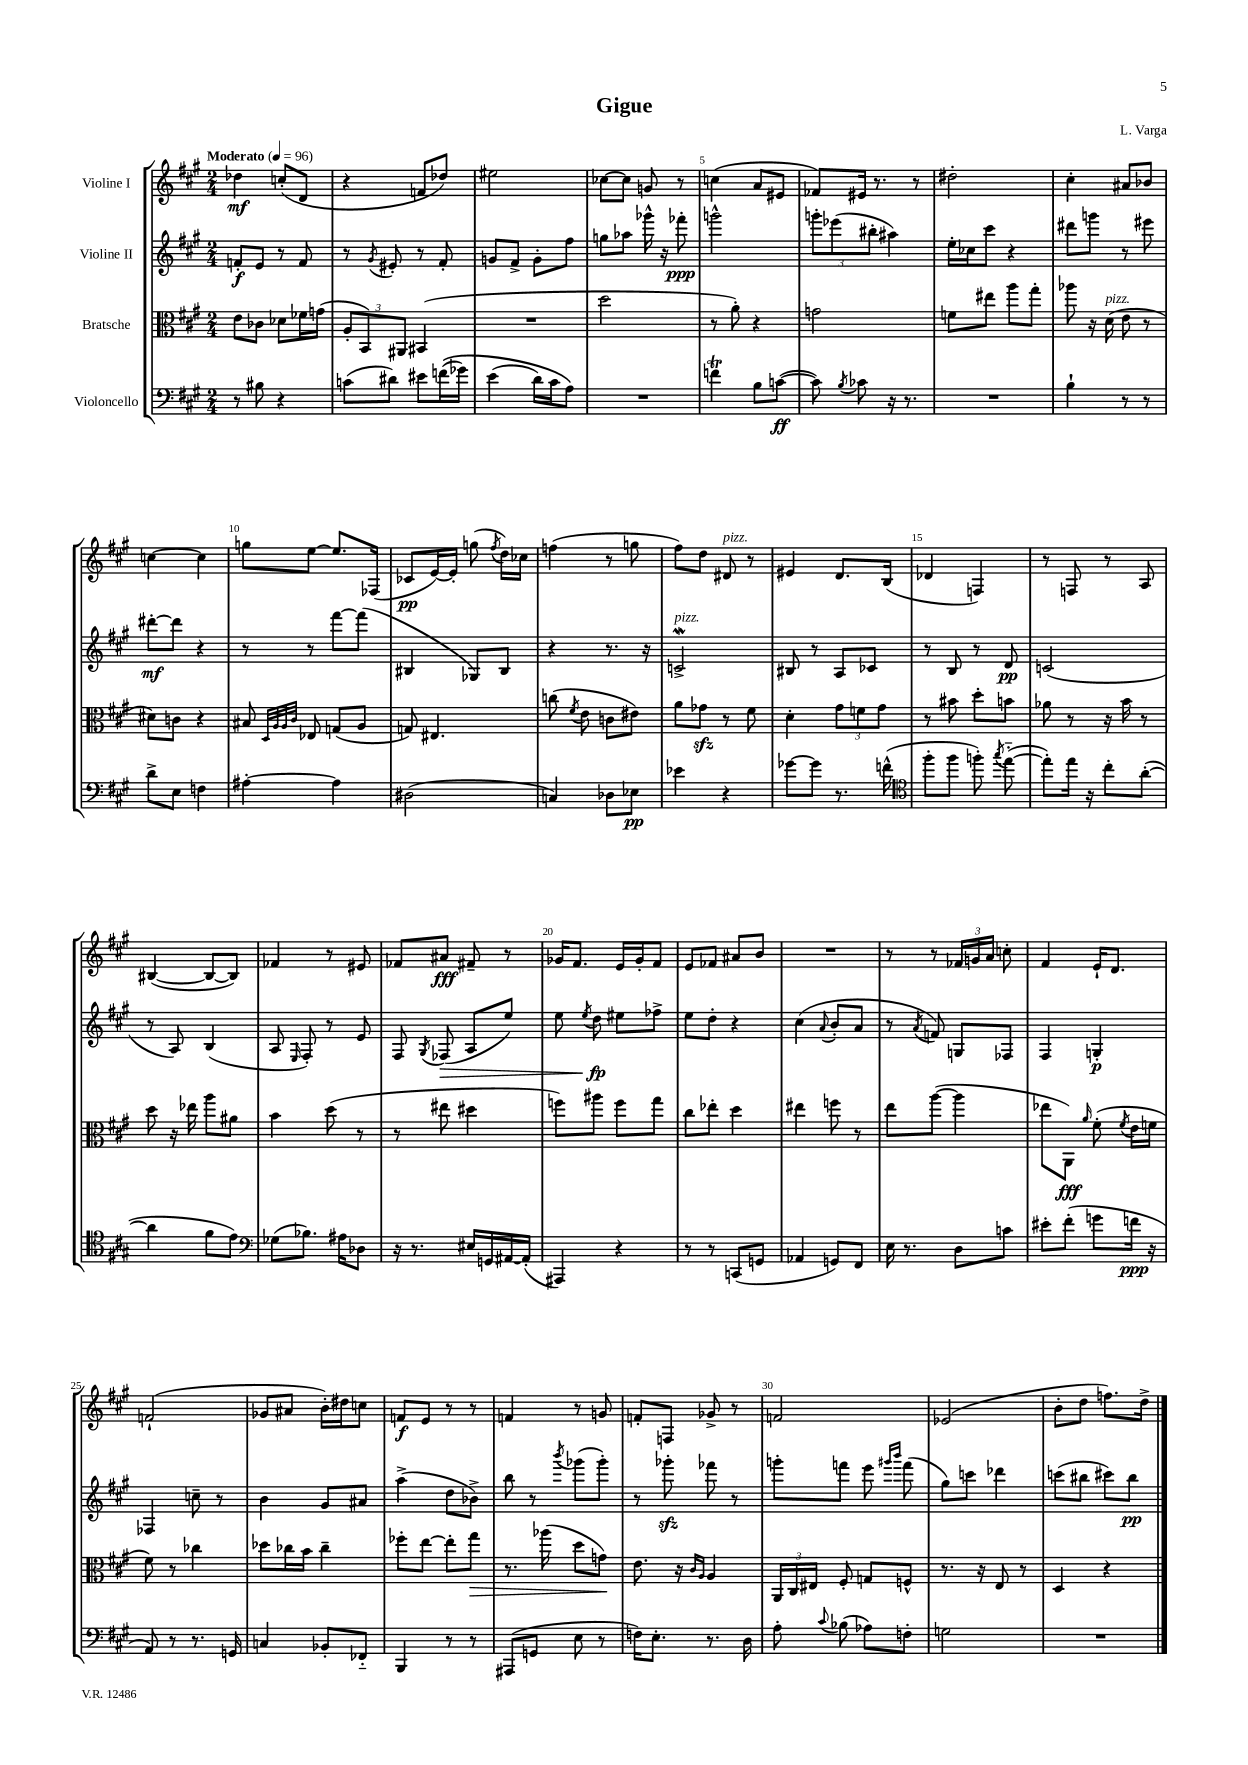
\header { title = "Gigue" composer = "L. Varga" }
<<
\new StaffGroup <<
\new Staff = "s0" \with { instrumentName = "Violine I" } {
    \clef treble \key a \major \numericTimeSignature \time 2/4 \tempo "Moderato" 4 = 96
    \autoBeamOff des''4\mf c''8[-.( d'8] |
    r4 f'8[ des''8]) |
    eis''2 |
    ces''8[~ ces''8] g'8 r8 |
    c''4( a'8[ eis'8] |
    fes'8[) eis'16] r8. r8 |
    dis''2-. |
    cis''4-. ais'8[ bes'8] |
    c''4~ c''4 |
    g''8[ e''8]~ e''8.[ fes16]( |
    ces'8[\pp e'16~) e'16]-. g''8( \acciaccatura { fis''8 } d''16[) ces''16] |
    f''4( r8 g''8 |
    fis''8[) d''8] dis'8^\markup { \italic "pizz." } r8 |
    eis'4 d'8.[ b16]( |
    des'4 f4) |
    r8 f8 r8 a8 |
    bis4~( bis8[~ bis8]) |
    fes'4 r8 eis'8 |
    fes'8[ ais'8]\fff fis'8-- r8 |
    ges'16[ fis'8.] e'16[ ges'16-. fis'8] |
    e'8[ fes'8] ais'8[ b'8] |
    R2 |
    r8 r8 \tuplet 3/2 { fes'16[ g'16 a'16] } c''8-. |
    fis'4 e'16[-! d'8.] |
    f'2-!( |
    ges'8[ ais'8] b'16[-.) dis''16 c''8] |
    f'8[\f e'8] r8 r8 |
    f'4 r8 g'8 |
    f'8[-. f8] ges'8-> r8 |
    f'2 |
    ees'2( |
    b'8[-. d''8] f''8.[) d''16]-> \bar "|." |
}
\new Staff = "s1" \with { instrumentName = "Violine II" } {
    \clef treble \key a \major \numericTimeSignature \time 2/4
    \autoBeamOff f'8[-.\f e'8] r8 f'8 |
    r8 \acciaccatura { gis'8 } eis'8-. r8 fis'8-. |
    g'8[ fis'8]-> g'8[-. fis''8] |
    g''8[ aes''8] ges'''16-^ r16 fes'''8-.\ppp |
    g'''2-^ |
    \tuplet 3/2 { g'''8[-. ees'''8( bis''8]-. } ais''4) |
    e''16[-. ces''16 cis'''8] r4 |
    dis'''8[ g'''8] r8 eis'''8 |
    dis'''8[~-.\mf dis'''8] r4 |
    r8 r8 fis'''8[~ fis'''8]( |
    bis4 ges8[) bis8] |
    r4 r8. r16 |
    c'2->\mordent^\markup { \italic "pizz." } |
    bis8 r8 a8[ ces'8] |
    r8 b8 r8 d'8\pp |
    c'2( |
    r8 a8) b4( |
    a8 \grace { e16 } fis8-.) r8 e'8 |
    fis8 \acciaccatura { gis8 } fes8\>( a8[ e''8]) |
    e''8 \acciaccatura { e''8 } d''8\fp\! eis''8[ fes''8]-> |
    e''8[ d''8]-. r4 |
    cis''4( \appoggiatura { a'8 } b'8[-. a'8] |
    r8 \acciaccatura { a'8 } f'8) g8[ fes8] |
    fis4 g4-.\p |
    fes4 c''8-- r8 |
    b'4 gis'8[ ais'8] |
    a''4->( d''8[ bes'8]->) |
    b''8 r8 \acciaccatura { b'''8 } ges'''8[( ges'''8]-.) |
    r8 ges'''8-.\sfz fes'''8 r8 |
    g'''8[-. f'''8] e'''8 \grace { gis'''16[ b'''16] } f'''8( |
    gis''8[) c'''8] des'''4 |
    c'''8[( bis''8] cis'''8[) bis''8]\pp \bar "|." |
}
\new Staff = "s2" \with { instrumentName = "Bratsche" } {
    \clef alto \key a \major \numericTimeSignature \time 2/4
    \autoBeamOff e'8[ ces'8] des'8[ fes'16 g'16]( |
    \tuplet 3/2 { a8[-. b,8) ais,8] } bis,4( |
    R2 |
    d''2 |
    r8 a'8-.) r4 |
    g'2 |
    f'8[ eis''8] a''8[ gis''8]-. |
    aes''8 r16 d'16^\markup { \italic "pizz." }( e'8 r8 |
    dis'8[) c'8] r4 |
    bis8 \grace { d32[ a32 a32 cis'32] } ees8 g8[( a8] |
    g8) eis4. |
    c''8( \acciaccatura { fis'8 } e'8 c'8[ eis'8]) |
    a'8[ ges'8]\sfz r8 fis'8 |
    d'4-. \tuplet 3/2 { gis'8[ f'8 gis'8] } |
    r8 bis'8 d''8[-. b'8] |
    aes'8 r8 r16 b'16 r8 |
    d''8 r16 ees''16 a''8[ ais'8] |
    b'4 d''8( r8 |
    r8 eis''8 dis''4 |
    f''8[) ais''8] f''8[ gis''8] |
    cis''8[ ees''8]-. d''4 |
    eis''4 f''8 r8 |
    e''8[ a''8]~( a''4 |
    ees''8[ a,8]\fff) \grace { a'16 } fis'8-.( \acciaccatura { fis'8 } e'16[ f'16] |
    fis'8) r8 ces''4 |
    des''8[ ces''16 b'16] ces''4-- |
    fes''8[-. e''8]~ e''8[-. gis''8]\> |
    r8. aes''16( d''8[ g'8]\!) |
    e'8. r16 \grace { cis'16[ a16] } a4 |
    \tuplet 3/2 { a,16[ cis16 eis16] } fis8-. g8[ f8]-^ |
    r8. r16 e8 r8 |
    d4 r4 \bar "|." |
}
\new Staff = "s3" \with { instrumentName = "Violoncello" } {
    \clef bass \key a \major \numericTimeSignature \time 2/4
    \autoBeamOff r8 bis8 r4 |
    c'8[( dis'8]) eis'8[ f'16(\( ges'16]) |
    e'4( d'16[) cis'16 a8]\) |
    R2 |
    f'4\trill b8[ c'8]~\ff( |
    c'8) \acciaccatura { b8 } ces'8 r16 r8. |
    R2 |
    b4-! r8 r8 |
    d'8[-> e8] f4 |
    ais4~-. ais4 |
    dis2( |
    c4) des8[ ees8]\pp |
    ees'4 r4 |
    ges'8[~ ges'8] r8. f'16-^( |
    \clef tenor fis''8[-. fis''8] f''8-.) \acciaccatura { gis''8 } e''8~-_( |
    e''8[-.) e''16] r16 cis''8[-. a'8]~-.( |
    a'4 fis'8[ e'8]) |
    \clef bass ges8[( bes8.]) ais16[ des8] |
    r16 r8. eis16[ g,16 ais,16~ ais,16]-.( |
    ais,,4) r4 |
    r8 r8 c,8[( g,8] |
    aes,4 g,8[) fis,8] |
    e16 r8. d8[ c'8] |
    eis'8[-. fis'8]-.( g'8[ f'16]\ppp r16 |
    a,8) r8 r8. g,16 |
    c4 bes,8[-. fes,8]-_ |
    b,,4 r8 r8 |
    ais,,8[( g,8] e8 r8 |
    f16[) e8.]-. r8. d16 |
    a8-. \appoggiatura { cis'8 } bes8( aes8[) f8]-. |
    g2 |
    R2 \bar "|." |
}
>>
>>
\layout { \context { \Score \override BarNumber.break-visibility = ##(#f #t #t) barNumberVisibility = #(every-nth-bar-number-visible 5) } }
